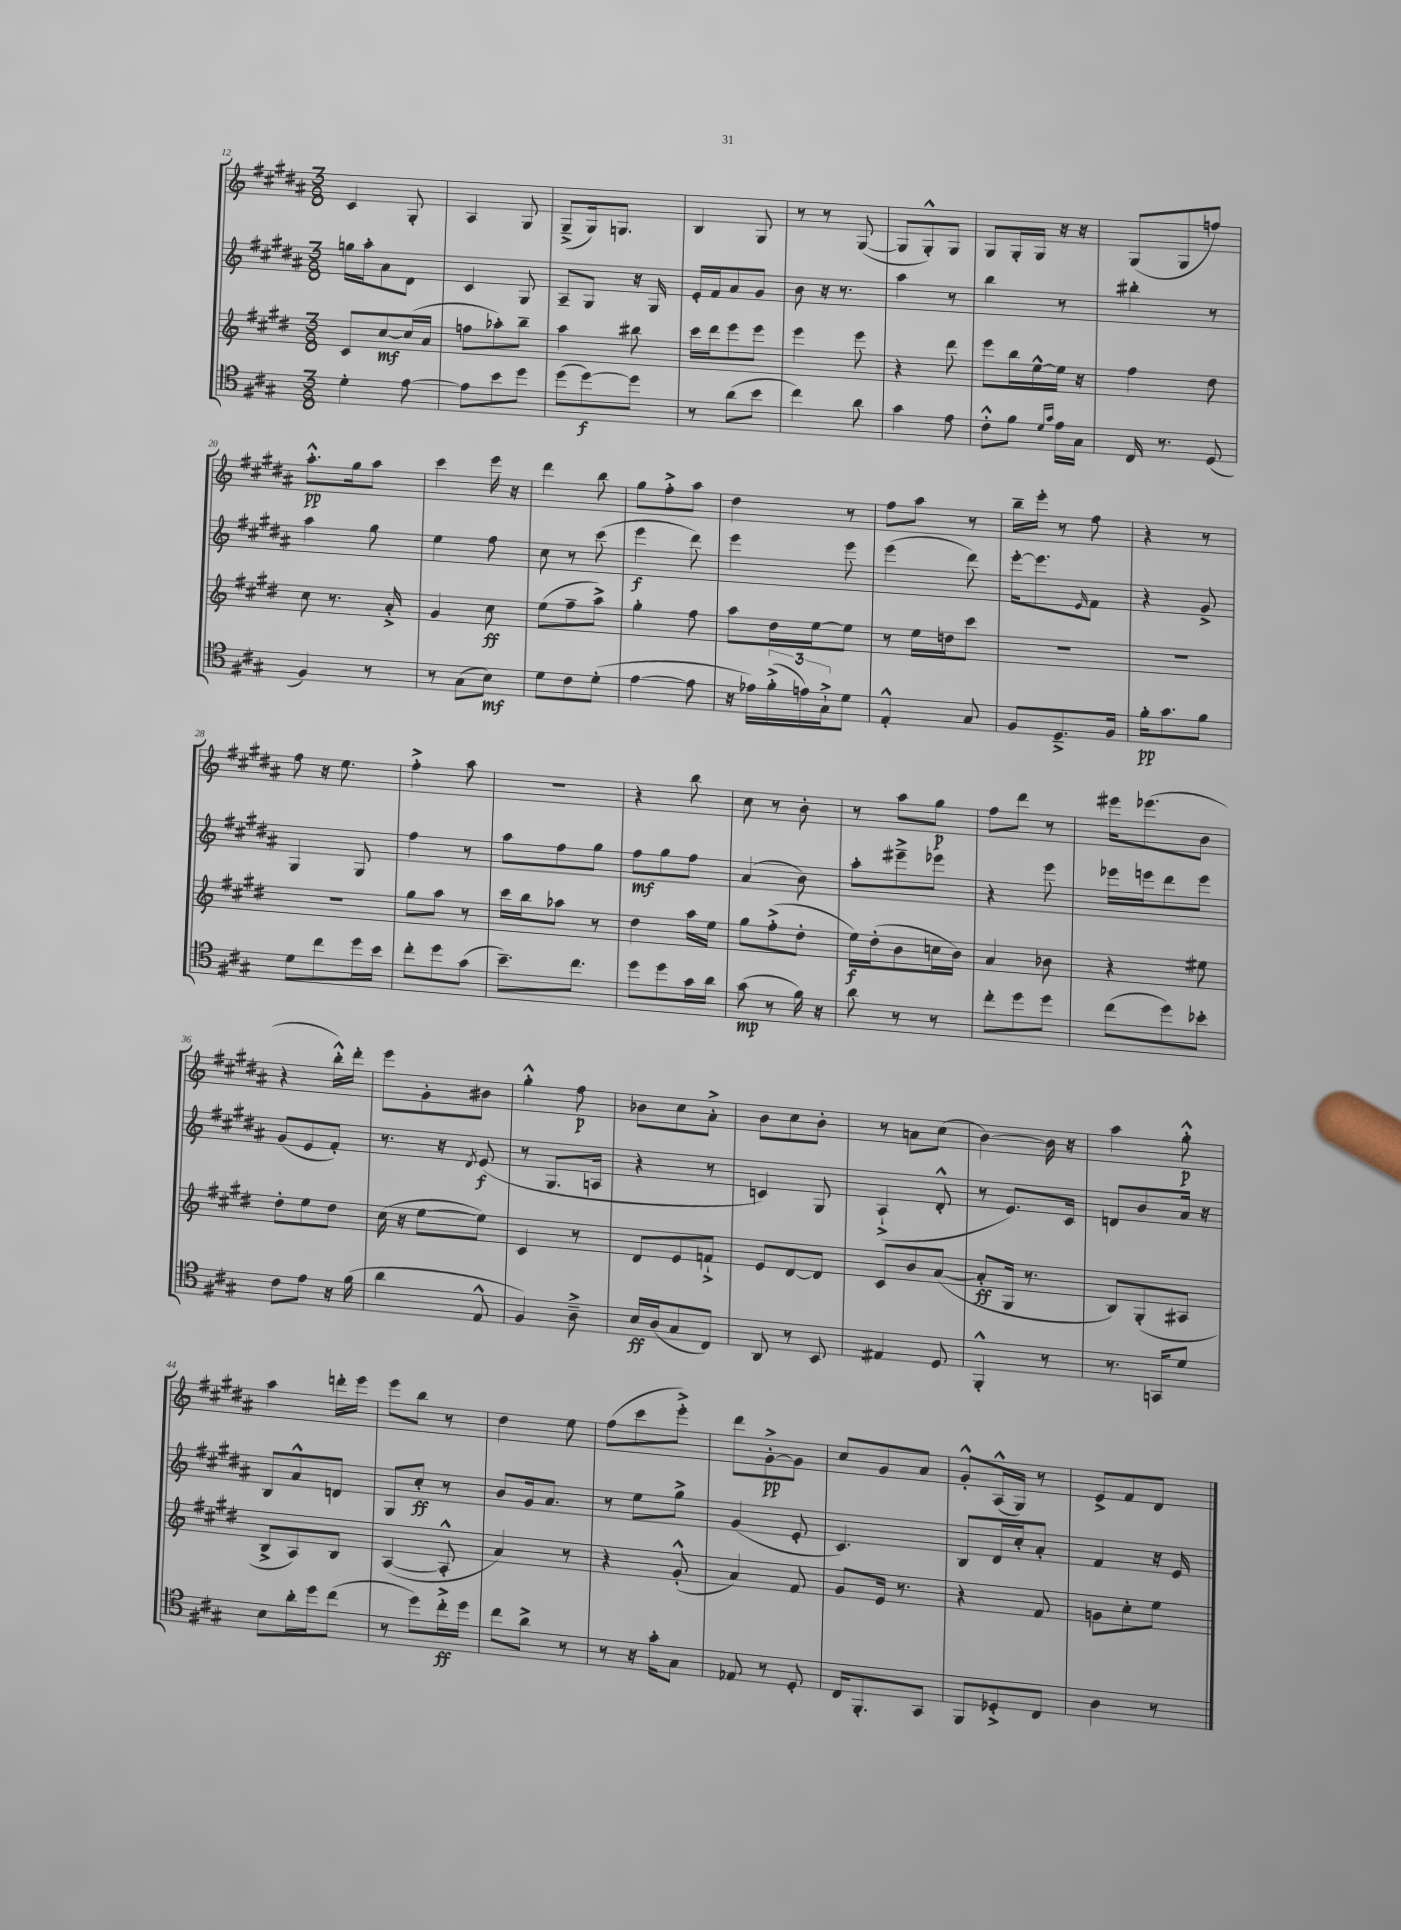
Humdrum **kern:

**kern	**kern	**kern	**kern
*staff4	*staff3	*staff2	*staff1
*clefC4	*clefG2	*clefG2	*clefG2
*k[f#c#g#]	*k[f#c#g#d#]	*k[f#c#g#d#a#]	*k[f#c#g#d#a#]
*M3/8	*M3/8	*M3/8	*M3/8
4d'\	8c#/L	16gg\LL	4c#/
.	.	16aa#'\J	.
.	[8cc#/	8a#\	.
[8e\	(16cc#/]L	8d#\J	8G#'/
.	16a/JJ	.	.
=	=	=	=
8e\]L	8ff\L	4c#/	4A#/
8b\	8aa-'\)	.	.
8dd\J	8bb~\J	8G#/	8G#/
=	=	=	=
(8dd\L	4aa\	8A#~/L	(8G#~^/L
[8dd\)	.	8G#/J	16G#/k)
.	.	.	8.G/J
8dd\]J	8bb#\	16r	.
.	.	16G#/	.
=	=	=	=
8r	16ccc#\LL	16e'/LL	4B/
.	16ddd#\J	16f#/J	.
(8a\L	8eee\	8a#/	.
8b\J	8eee\J	8g#/J	8G#/
=	=	=	=
4cc#\)	4eee\	8b\	8r
.	.	16r	8r
.	.	8.r	.
8a\	8eee\	.	([8G#/
=	=	=	=
4g#\	4r	4aa#\	8G#/]L
.	.	.	8G#'^^/)
8e\	8ddd#\	8r	8G#/J
=	=	=	=
8c#'^^\L	8eee\L	4bb\	8G#/L
8f#\J	16bb\L	.	16G#'/L
.	[16ee^^\	.	16G#/JJ
16qqd/LL	.	.	.
16qqg#/JJ	.	.	.
16e\LL	16ee\]JJ	8r	16r
16G#\JJ	16r	.	16r
=	=	=	=
16C#/	4ff#\	4bb#'\	(8G#/L
8.r	.	.	.
.	.	.	8G#/
(8D/	8dd#\	8r	8ff/J)
=	=	=	=
4F#/)	8cc#\	4aa#\	8.aa#'^^\L
.	8.r	.	.
.	.	.	16gg#\k
8r	.	8gg#\	8aa#\J
.	16a'^/	.	.
=	=	=	=
8r	4g#/	4ee\	4ccc#\
(8G#\L	.	.	.
8B\J)	8cc#\	8ff#\	16eee\
.	.	.	16r
=	=	=	=
8d\L	(8ee\L	8cc#\	4ddd#\
8c#\	8ff#~\	8r	.
(8d'\J	8aa^\J)	(8ccc#\	8bb\
=	=	=	=
[4e\	4gg#'\	4eee\	8gg#\L
.	.	.	8ff#'^\
8e\]	8ff#\	8ddd#\)	8aa#\J
=	=	=	=
16r	8aa\L	4eee\	4dd#\
16e-\LL)	.	.	.
(24f#'^\	16dd#\L	.	.
24e\)	.	.	.
.	[16ee\J	.	.
24G#`^\J	.	.	.
8d\J	8ee\]J	8eee\	8r
=	=	=	=
4E'^^/	8r	(4eee\	8ff#\L
.	16ee\LL	.	8aa#\J
.	16dd\J	.	.
8G#/	8ccc#\J	8ddd#\)	8r
=	=	=	=
8F#/L	4.r	[16eee'\LK	16bb~\LL
.	.	8.eee\]	16eee'\JJ
8.D~^/	.	.	8r
.	.	16qqe/	.
.	.	8f#\J	8ff#\
16F#/Jk	.	.	.
=	=	=	=
16f#'\LK	4.r	4r	4r
8.g#\	.	.	.
8f#\J	.	8g#^/	8r
=	=	=	=
8d\L	4.r	4G#/	8ff#\
8cc#\	.	.	16r
.	.	.	8.ee\
16dd\L	.	8G#/	.
16b\JJ	.	.	.
=	=	=	=
8cc#'\L	8gg#\L	4ff#\	4ff#'^\
8dd\	8aa\J	.	.
(8g#\J	8r	8r	8aa#\
=	=	=	=
8.b~\L)	16ccc#\LL	8aa#\L	4.r
.	16bb\J	.	.
.	8aa-\J	8ff#\	.
8.cc#\J	.	.	.
.	8r	8gg#\J	.
=	=	=	=
8dd\L	4dd#\	8ff#\L	4r
8dd\	.	8gg#\	.
16g#\L	16aa\LL	8ff#\J	8bb\
16a\JJ	16ee\JJ	.	.
=	=	=	=
(8g#\	8gg#\L	(4a#/	8cc#\
8r	(8ff#'^\	.	8r
16f#\)	8dd#'\J	8b\)	8b'\
16r	.	.	.
=	=	=	=
8a\	16ee\LL)	8aa#'\L	8r
.	(16dd#'\J	.	.
8r	8b\	8eee#~^\	8aa#\L
8r	16cc\L	8eee-\J	8gg#\J
.	16b\JJ)	.	.
=	=	=	=
8cc#'\L	4a/	4r	8ff#\L
8dd\	.	.	8ddd#\J
8dd\J	8b-\	8eee\	8r
=	=	=	=
(8cc#\L	4r	16eee-\LL	16eee#\LK
.	.	16eee\J	(8.eee-\
8dd\)	.	8ddd#\	.
8b-'\J	8ee#\	8eee\J	8b\J
=	=	=	=
8c#\L	8dd#'\L	(8g#/L	4r
8e\J	8ee\	8e/	.
16r	8dd#\J	8f#'/J)	16bb'^^\LL)
(16f#\	.	.	16ddd#'\JJ
=	=	=	=
4a\	(16cc#\	8.r	8eee\L
.	16r	.	.
.	[8ee\L	.	8g#'\
.	.	16r	.
.	.	8qd#/	.
8E^^/	8ee\]J)	(8e/	8b#\J
=	=	=	=
4F#/)	4c#/	8r	4gg#'^^\
.	.	8.G#/L	.
8A~^\	8r	.	8ff#\
.	.	16A/Jk	.
=	=	=	=
16B/LL	8d#/L	4r	8b-\L
(16A/J	.	.	.
8G#/	8e/	.	8cc#\
8C#/J)	8f`^/J	8r	8a#'^\J
=	=	=	=
8AA/	8e/L	4c/)	8b\L
8r	[8d#/	.	8cc#\
8BB/	8d#/]J	8G#/	8b'\J
=	=	=	=
4E#/	8c#/L	(4A#`^/	8r
.	8b/	.	8a\L
8D/	([8a/J	8d#'^^/	(8cc#\J
=	=	=	=
4FF#'^^/	8a'/]L	8r	[4b\)
.	16G#/Jk	8.e/L)	.
.	8.r	.	.
8r	.	.	16b\]
.	.	16c#/Jk	16r
=	=	=	=
8.r	8B/L)	8d/L	4aa#\
.	(8G#'/	8b/	.
16GG/LK	.	.	.
8d/J	8A#/J	16a#/Jk	8gg#'^^\
.	.	16r	.
=	=	=	=
8B\L	8B^/L	8B/L	4aa#\
16a'\L	8A/)	8a#^^/	.
16dd\J	.	.	.
(8cc#\J	8B/J	8d/J	16ddd'\LL
.	.	.	16eee\JJ
=	=	=	=
8r	([4A/	8G#/L	8eee\L
8dd\L)	.	8cc#'/J	8bb\J
16cc#'^\L	8A'^^/]	8r	8r
16dd\JJ	.	.	.
=	=	=	=
8cc#\L	4a/)	8b/L	4dd#\
8a^\J	.	16g#/k	.
.	.	8.a#/J	.
8r	8r	.	8ee\
=	=	=	=
8r	4r	8r	(8ff#\L
16r	.	8ee\L	8ccc#\
16g#'\LK	.	.	.
8G#\J	(8g#'^^/	8gg#^\J	8eee'^\J)
=	=	=	=
8E-/	4a/)	(4g#/	8ddd#\L
8r	.	.	[8g#'^\
8D'/	8f#/	8e'/	8g#\]J
=	=	=	=
16C#/LK	8g#/L	4.c#/)	8cc#/L
8.FF#'/	.	.	.
.	16e/Jk	.	8g#/
.	8.r	.	.
8GG#/J	.	.	8a#/J
=	=	=	=
8FF#/L	4r	8B/L	8g#'^^/L
8D-'^/	.	16d#/L	(16A#^^/L
.	.	16cc#'/J	16G#/JJ)
8C#/J	8f#/	8a#'/J	8r
=	=	=	=
4A\	8g\L	4f#/	8e^/L
.	8cc#'\	.	8f#/
8r	8ee\J	16r	8d#/J
.	.	16e/	.
==	==	==	==
*-	*-	*-	*-
